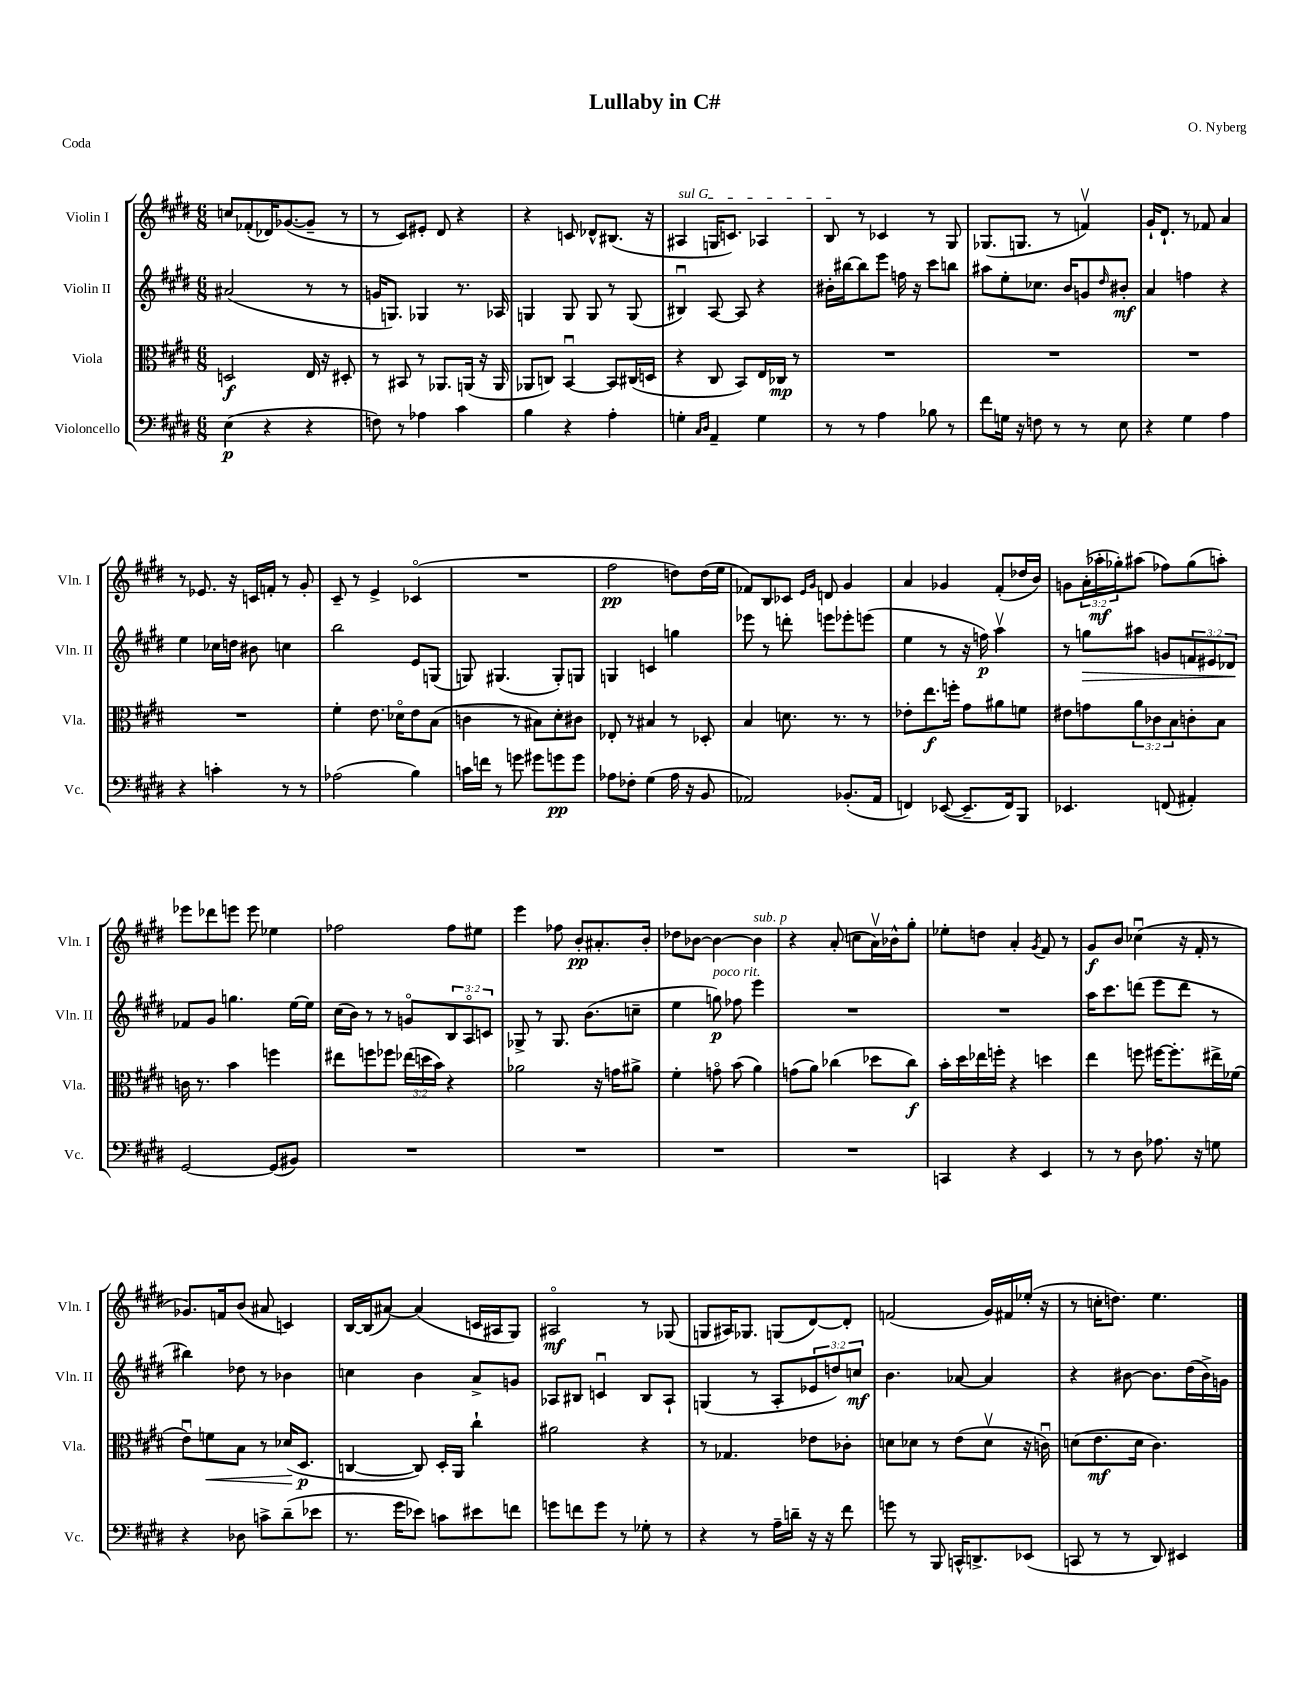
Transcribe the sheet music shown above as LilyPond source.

\header { title = "Lullaby in C#" composer = "O. Nyberg" piece = "Coda" }
<<
\new StaffGroup <<
\new Staff = "s0" \with { instrumentName = "Violin I" shortInstrumentName = "Vln. I" } {
    \clef treble \key e \major \numericTimeSignature \time 6/8 \override Staff.TupletNumber.text = #tuplet-number::calc-fraction-text
    c''8 fes'8-.( des'16) ges'8.~( ges'8-- r8 |
    r8 cis'8) eis'8-. dis'8 r4 |
    r4 c'8 des'8-^ bis8.( r16 |
    \once \override TextSpanner.bound-details.left.text = \markup { \italic "sul G" } ais4\startTextSpan g16 c'8.) aes4 |
    b8\stopTextSpan r8 ces'4 r8 gis8 |
    ges8.( g8. r8 f'4\upbow) |
    gis'16-! dis'8.-! r8 fes'8 a'4 |
    r8 ees'8. r16 c'16 f'16-. r8 gis'8-. |
    cis'8-- r8 e'4-> ces'4\flageolet( |
    R2. |
    fis''2\pp d''8) d''16( e''16 |
    fes'8) b8 ces'8 \grace { e'16 gis'16 } d'8 gis'4 |
    a'4 ges'4 fis'8-.( des''16 b'16) |
    g'8 \tuplet 3/2 { a'16-.( aes''16-.\mf ges''16-.) } ais''8( fes''8) ges''8( a''8-.) |
    ees'''8 des'''8 e'''8 e'''8 ees''4 |
    fes''2 fes''8 eis''8 |
    e'''4 fes''8 b'8-.\pp ais'8.-. b'16-. |
    des''8 bes'8~ bes'4~ bes'4^\markup { \italic "sub. p" } |
    r4 a'8-.( c''8 a'16\upbow) bes'16-^ gis''8-. |
    ees''8-. d''8 a'4-. \acciaccatura { gis'8 } fis'8 r8 |
    gis'8\f b'8 ces''4\downbow( r16 fis'16-. r8 |
    ges'8.) f'16 b'8( ais'8 c'4) |
    b16~ b16( ais'8~) ais'4( c'16 ais16 gis8) |
    ais2\flageolet\mf r8 ges8( |
    g8 ais16) ges8. g8( dis'8~) dis'8-. |
    f'2( gis'16) fis'16 ees''16-.( r16 |
    r8 c''16-. d''8.) e''4. \bar "|." |
}
\new Staff = "s1" \with { instrumentName = "Violin II" shortInstrumentName = "Vln. II" } {
    \clef treble \key e \major \numericTimeSignature \time 6/8 \override Staff.TupletNumber.text = #tuplet-number::calc-fraction-text
    ais'2( r8 r8 |
    g'16 g8.) ges4 r8. aes16 |
    g4 g8 g8 r8 g8( |
    bis4\downbow) a8~ a8 r4 |
    bis'16-. bis''16~ bis''8 e'''8 f''16 r16 cis'''8 b''8 |
    ais''8 e''8-. ces''8. b'16 g'8 \grace { dis''16 } bis'8-.\mf |
    a'4 f''4 r4 |
    e''4 ces''16 d''16 bis'8 c''4 |
    b''2 e'8 g8( |
    g8) gis4.( gis8-.) g8 |
    g4 c'4 g''4 |
    ees'''8 r8 d'''8-. e'''8 ees'''8-. e'''8( |
    e''4 r8 r16 f''16\p) a''4\upbow |
    r8 g''8\> ais''8 g'8 \tuplet 3/2 { f'8 eis'8 des'8\! } |
    fes'8 gis'8 g''4. e''16~ e''16 |
    cis''16( b'16) r8 r8 g'8\flageolet \tuplet 3/2 { b8 a8\flageolet c'8 } |
    ges8-> r8 ges8. b'8.( c''8-- |
    e''4 g''8\p^\markup { \italic "poco rit." }) fes''8 e'''4 |
    R2. |
    R2. |
    a''16 cis'''8. d'''8( e'''8 d'''8 r8 |
    bis''4) des''8 r8 bes'4 |
    c''4 b'4 a'8-> g'8 |
    aes8 bis8 c'4\downbow bis8 aes8-! |
    g4( r8 a8-. \tuplet 3/2 { ees'8 d''8) c''8\mf } |
    b'4. aes'8~ aes'4 |
    r4 bis'8~ bis'8. dis''16( bis'16->) g'16 \bar "|." |
}
\new Staff = "s2" \with { instrumentName = "Viola" shortInstrumentName = "Vla." } {
    \clef alto \key e \major \numericTimeSignature \time 6/8 \override Staff.TupletNumber.text = #tuplet-number::calc-fraction-text
    d2\f e16 r16 dis8-. |
    r8 bis,8 r8 aes,8. a,16( r16 a,16 |
    aes,8 c8) b,4~\downbow b,8 cis16( d16 |
    r4 cis8 b,8) e16 ces16\mp r8 |
    R2. |
    R2. |
    R2. |
    R2. |
    fis'4-. e'8. des'16\flageolet e'8 b8( |
    c'4 r8 bis8) dis'8-. cis'8 |
    ees8-. r8 bis4 r8 des8-. |
    b4 d'8. r8. r8 |
    ees'8-. e''8.\f f''16-. gis'8 ais'8 f'8 |
    eis'8 g'8 \tuplet 3/2 { a'8 ces'8 b8 } c'8-. b8 |
    c'16 r8. b'4 f''4 |
    eis''8 f''8 fes''8 \tuplet 3/2 { ees''16( d''16 b'16) } r4 |
    aes'2 r16 g'16 ais'8-> |
    fis'4-. g'8\flageolet b'8( a'4) |
    g'8( a'8) ces''4( des''8 ces''8\f) |
    b'16-. dis''16 ees''16 f''16-. r4 d''4 |
    e''4 f''8 fis''16~ fis''8.-. eis''16-> fes'16( |
    e'8\downbow) f'8\< b8 r8 des'16\!( dis8.\p |
    c4~ c8) dis16-. a,16 cis''4-! |
    ais'2 r4 |
    r8 ges4. ees'8 ces'8-. |
    d'8 des'8 r8 e'8( des'8\upbow r16 c'16\downbow) |
    d'8( e'8.\mf d'16 cis'4.) \bar "|." |
}
\new Staff = "s3" \with { instrumentName = "Violoncello" shortInstrumentName = "Vc." } {
    \clef bass \key e \major \numericTimeSignature \time 6/8
    e4\p( r4 r4 |
    f8) r8 aes4 cis'4 |
    b4 r4 a4-. |
    g4-. \grace { cis16 dis16 } a,4-- g4 |
    r8 r8 a4 bes8 r8 |
    fis'8 g16 r16 f8 r8 r8 e8 |
    r4 gis4 a4 |
    r4 c'4-. r8 r8 |
    aes2( b4) |
    c'16 f'16 r8 g'8 gis'8 g'8\pp g'8 |
    aes8 fes8-. gis4( aes16 r16 b,8 |
    aes,2) bes,8.-.( aes,16 |
    f,4) ees,8~( ees,8.-- f,16) b,,8 |
    ees,4. f,8( ais,4-.) |
    gis,2~ gis,8( bis,8) |
    R2. |
    R2. |
    R2. |
    R2. |
    c,4 r4 e,4 |
    r8 r8 dis8 aes8. r16 g8 |
    r4 des8 c'8-> dis'8--( ees'8 |
    r8. gis'16 ees'8) c'8 eis'8 f'8 |
    g'8 f'8 g'8 r8 ges8-. r8 |
    r4 r8 a16-- d'16-- r16 r16 fis'8 |
    g'8 r8 b,,8 c,16-^ d,8.-> ees,8( |
    c,8 r8 r8 dis,8) eis,4 \bar "|." |
}
>>
>>
\layout { \context { \Score \remove "Bar_number_engraver" } }
